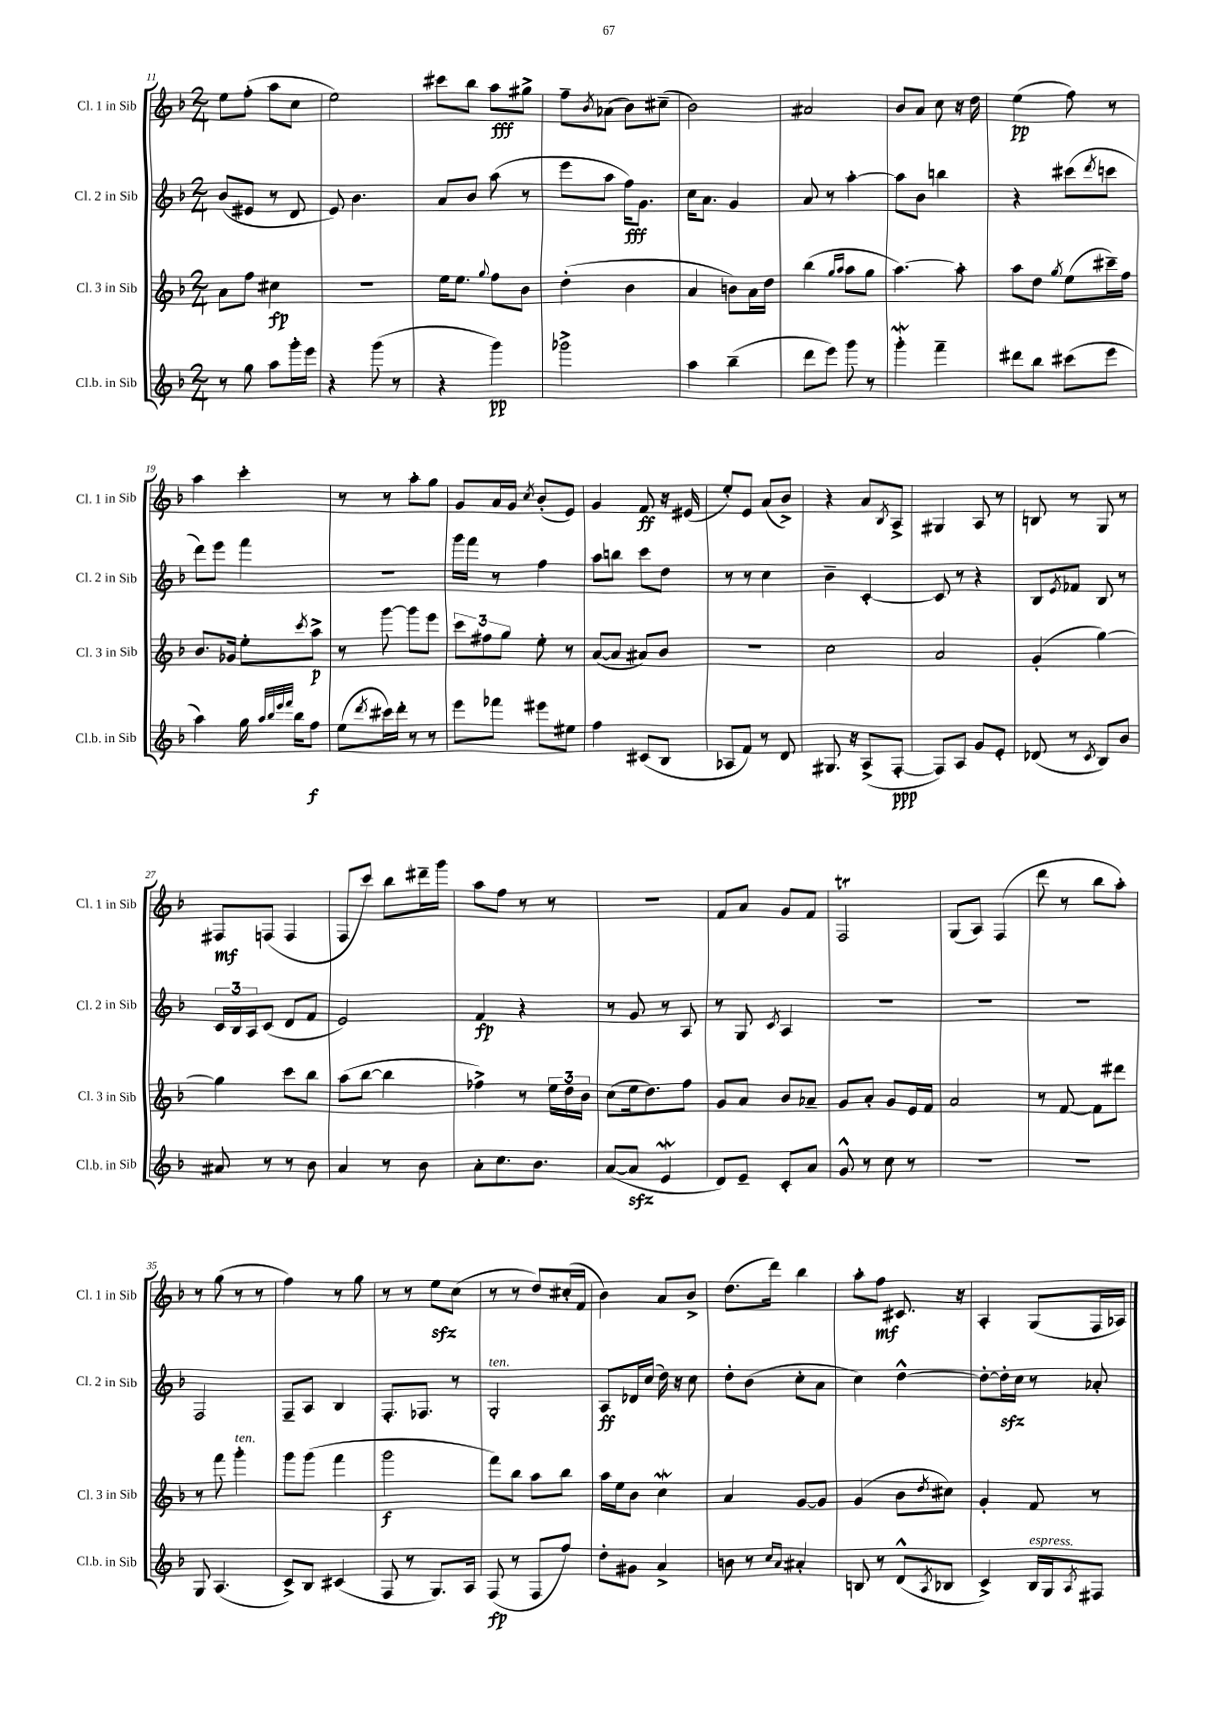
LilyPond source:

<<
\new StaffGroup <<
\new Staff = "s0" \with { instrumentName = "Cl. 1 in Sib" shortInstrumentName = "Cl. 1 in Sib" } {
    \clef treble \key f \major \numericTimeSignature \time 2/4
    e''8 f''8-.( a''8 c''8 |
    e''2) |
    cis'''8 bes''8 a''8\fff gis''8-> |
    f''8-- \acciaccatura { bes'8 } aes'8( bes'8) cis''8--( |
    bes'2) |
    ais'2 |
    bes'8 a'8 c''8 r16 d''16 |
    e''4\pp( f''8) r8 |
    a''4 c'''4-. |
    r8 r8 a''8-. g''8 |
    g'8 a'16 g'16 \acciaccatura { c''8 } bes'8-.( e'8) |
    g'4 f'8\ff r16 eis'16( |
    e''8-.) e'8 a'8( bes'8->) |
    r4 a'8 \acciaccatura { bes8 } a8-> |
    gis4 a8 r8 |
    b8 r8 g8 r8 |
    fis8\mf f8( f4 |
    f8 c'''8) bes''8 dis'''16-- g'''16 |
    a''8 f''8 r8 r8 |
    R2 |
    f'8 a'8 g'8 f'8 |
    f2\trill |
    g8( a8) f4( |
    d'''8 r8 bes''8 a''8-.) |
    r8 g''8( r8 r8 |
    f''4) r8 g''8 |
    r8 r8 e''8\sfz c''8( |
    r8 r8 d''8) cis''16-.( f'16 |
    bes'4) a'8 bes'8-> |
    d''8.( d'''16) bes''4 |
    a''8-. f''8\mf cis'8. r16 |
    a4-. g8( f16 aes16) \bar "|." |
}
\new Staff = "s1" \with { instrumentName = "Cl. 2 in Sib" shortInstrumentName = "Cl. 2 in Sib" } {
    \clef treble \key f \major \numericTimeSignature \time 2/4
    bes'8( eis'8 r8 d'8 |
    e'8) bes'4. |
    a'8 bes'8 a''8( r8 |
    e'''8 a''8 f''16\fff) g'8. |
    c''16 a'8. g'4 |
    a'8 r8 a''4~-. |
    a''8 bes'8 b''4 |
    r4 cis'''8( \acciaccatura { d'''8 } c'''8 |
    d'''8) e'''8 f'''4 |
    R2 |
    g'''16 f'''16 r8 f''4 |
    a''8 b''8 c'''8 d''8 |
    r8 r8 c''4 |
    bes'4-- c'4~-. |
    c'8 r8 r4 |
    bes8 \acciaccatura { e'8 } fes'8 bes8 r8 |
    \tuplet 3/2 { c'16 bes16 a16 } c'8( d'8 f'8 |
    e'2) |
    f'4\fp r4 |
    r8 g'8 r8 a8 |
    r8 g8 \acciaccatura { c'8 } a4 |
    R2 |
    R2 |
    R2 |
    f2 |
    f8-- a8 bes4 |
    f8.-. fes8. r8 |
    g2-.^\markup { \italic "ten." } |
    a8\ff des'16 c''16( d''16) r16 c''8 |
    d''8-. bes'8( c''8-. a'8 |
    c''4) d''4~-^ |
    d''8~-. d''16-.\sfz c''16 r8 aes'8-. \bar "|." |
}
\new Staff = "s2" \with { instrumentName = "Cl. 3 in Sib" shortInstrumentName = "Cl. 3 in Sib" } {
    \clef treble \key f \major \numericTimeSignature \time 2/4
    a'8 f''8 cis''4\fp |
    R2 |
    e''16 e''8. \appoggiatura { g''8 } f''8 bes'8 |
    d''4-.( bes'4 |
    a'4 b'8) a'16 d''16 |
    bes''4( \grace { g''16 a''16 } a''8 g''8 |
    a''4.~) a''8-. |
    a''8 d''8 \acciaccatura { g''8 } e''8( cis'''16--) f''16 |
    bes'8. ges'16 e''8-. \acciaccatura { c'''8 } a''8->\p |
    r8 g'''8~ g'''8 e'''8 |
    \tuplet 3/2 { c'''8 fis''8 g''8 } e''8-. r8 |
    a'8~( a'8 ais'8) bes'8 |
    R2 |
    c''2 |
    a'2 |
    g'4-.( g''4~) |
    g''4 c'''8 bes''8 |
    a''8( bes''8~ bes''4 |
    fes''4->) r8 \tuplet 3/2 { e''16 d''16 bes'16 } |
    c''8( e''16 d''8.) f''8 |
    g'8 a'8 bes'8 aes'8-- |
    g'8 a'8-. g'8 e'16 f'16 |
    a'2 |
    r8 f'8~ f'8 dis'''8 |
    r8 f'''8 g'''4-.^\markup { \italic "ten." } |
    g'''8 g'''8( f'''4 |
    g'''2\f |
    f'''8) bes''8 a''8 bes''8 |
    a''16 e''16 bes'8 c''4\mordent |
    a'4 g'8~ g'8 |
    g'4( bes'8 \acciaccatura { d''8 } cis''8) |
    g'4-. f'8 r8 \bar "|." |
}
\new Staff = "s3" \with { instrumentName = "Cl.b. in Sib" shortInstrumentName = "Cl.b. in Sib" } {
    \clef treble \key f \major \numericTimeSignature \time 2/4
    r8 g''8 a''8 g'''16-. e'''16 |
    r4 g'''8( r8 |
    r4 g'''4\pp) |
    ges'''2-> |
    a''4 bes''4--( |
    d'''8 e'''8) g'''8 r8 |
    g'''4-.\mordent f'''4-- |
    dis'''8 bes''8 cis'''8( e'''8 |
    a''4) g''16 \grace { a''32 bes''32 e'''32 f'''32 } bes''16 f''8\f |
    e''8( \acciaccatura { d'''8 } cis'''16) d'''16-. r8 r8 |
    e'''8 fes'''8 eis'''8 eis''8 |
    f''4 cis'8( bes8 |
    aes8 f'8) r8 d'8 |
    gis8. r16 a8->( f8~-.\ppp |
    f8) a8 g'8 e'8-. |
    des'8( r8 \acciaccatura { c'8 } bes8) bes'8 |
    ais'8 r8 r8 bes'8 |
    a'4 r8 bes'8 |
    a'8-. c''8. bes'8. |
    a'8~( a'8\sfz e'4\mordent |
    d'8) e'8-- c'8-. a'8 |
    g'8-^ r8 c''8 r8 |
    R2 |
    R2 |
    g8 a4.( |
    c'8->) bes8 cis'4( |
    f8 r8 g8.) a16 |
    f8\fp( r8 f8 f''8) |
    d''8-. gis'8 a'4-> |
    b'8 r8 \grace { c''16 a'16 } ais'4-. |
    b8 r8 d'8-^( \acciaccatura { a8 } bes8 |
    c'4->) bes16^\markup { \italic "espress." } g16 \acciaccatura { a8 } fis8 \bar "|." |
}
>>
>>
\layout { \context { \Score currentBarNumber = #11 } }
